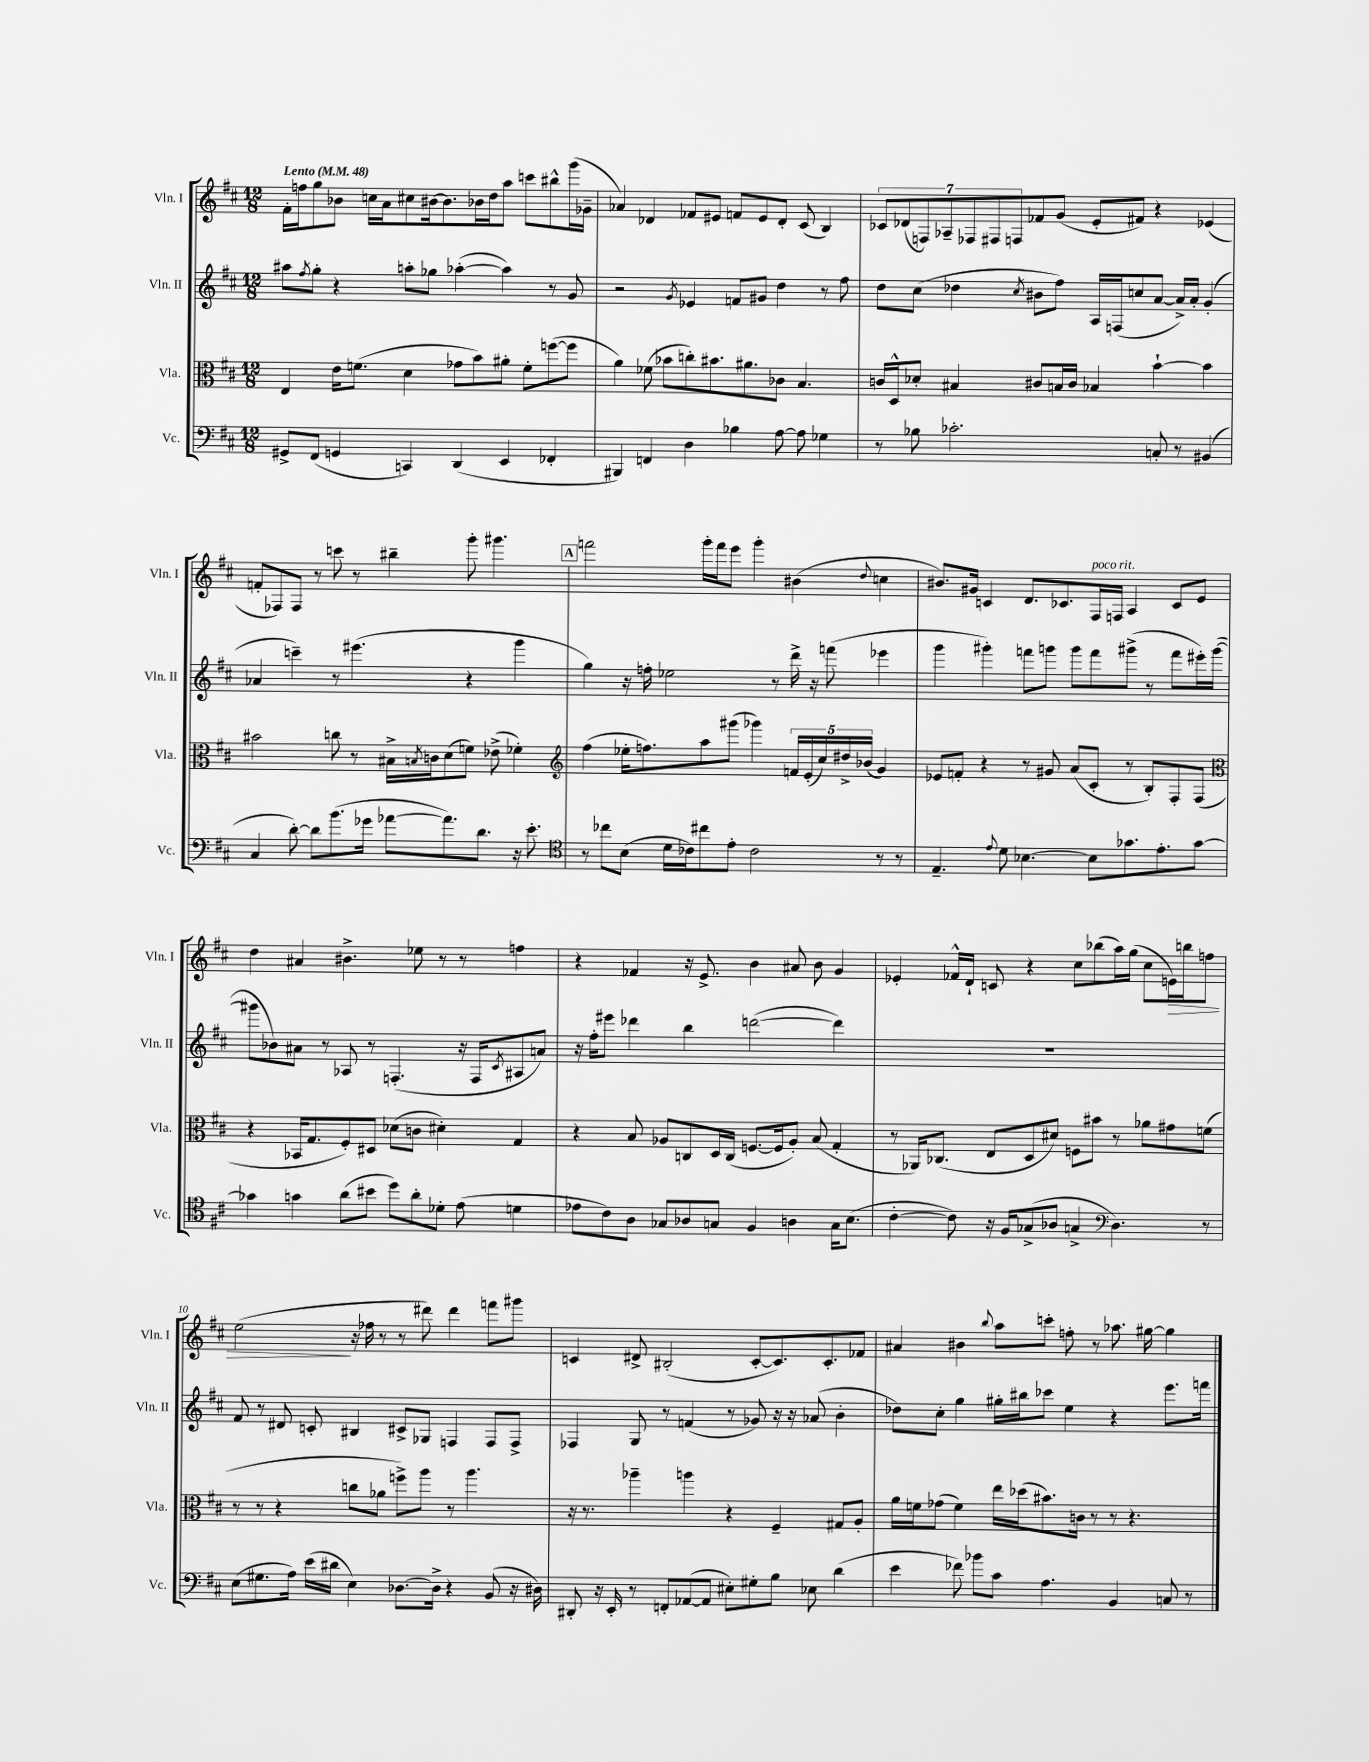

**kern	**kern	**kern	**kern
*staff4	*staff3	*staff2	*staff1
*clefF4	*clefC3	*clefG2	*clefG2
*k[f#c#]	*k[f#c#]	*k[f#c#]	*k[f#c#]
*M12/8	*M12/8	*M12/8	*M12/8
*MM48	*MM48	*MM48	*MM48
8GG#^/L	4E/	8aa#\L	16f#'\LL
.	.	.	16ff\J
.	.	8qff#/	.
(8FF#/J	.	8gg'\J	8gg\
4GG/	16e\LK	4r	8b-\J
.	(8.f\J	.	.
.	.	.	16cc\LL
.	.	.	16a\J
4CC/)	4d\	8aa'\L	8cc#\
.	.	8gg-\J	[16b#\k
.	.	.	8.b#\]
(4DD/	8g-\L	([4aa-'\	.
.	8b\)	.	16b-\L
.	.	.	16dd\J
4EE/	8a#'\J	4aa-\])	8aa\J
.	8f'\L	.	8ccc\L
4FF-'/	([8ff\	8r	8bb#^^\
.	8ff\]J	8g/	(16ggg\L
.	.	.	16g-~\JJ
=	=	=	=
4BBB#/)	4a\)	2r	4a-/)
4FF/	(8f-\	.	4d-/
.	8b-\L	.	.
.	.	8qg/	.
4D\	8cc'\)	4e-/	8f-/L
.	8.b#\	.	8e#/J
4B-\	.	8f/L	8f/L
.	8.a#\	.	.
.	.	8g#/J	8e#/
[8A\	8c-\J	4dd\	8d-'/J
8A\]	4.B/	.	(8c#/
4G-\	.	8r	4B/)
.	.	8ff#\	.
=	=	=	=
8r	16c/LL	8dd\L	14c-/L
.	16D^^/J	.	.
.	.	.	(14d-/
8B-\	8d-'/J	(8cc#\J	.
.	.	.	14F/)
.	.	.	14A-~/
2.c-'\	4B#/	4dd-\	.
.	.	.	14F-/
.	.	.	14F#/
.	.	.	14F/
.	.	8qcc#/	.
.	8c#/L	8b#\L	8f-/
.	16B/L	8ff#\J)	(8g/J
.	16c#/JJ	.	.
.	4B-/	16A/LL	8e'/L
.	.	(16F/J	.
.	.	8cc/	8f#/J)
8C'/	[4b`\	[8a/J	4r
8r	.	16a^/]LL)	.
.	.	16a'/JJ	.
(4BB#/	4b\]	(4g'/	(4e-/
=	=	=	=
4C#/	2b#\	4a-/	8f'/L
.	.	.	8F-/)
[8d'\)	.	4ccc~\)	8F-/J
8d\]L	.	.	8r
(8.b\	8cc\	8r	8ccc\
.	8r	(4.eee#\	8r
16g-\Jk	.	.	.
[8a-\L	16B#^\LL	.	4bb#~\
.	8qB/	.	.
.	16c\J	.	.
8.a-\])	(8d\	.	.
.	8f\J)	4r	8ggg'\
8.d\J	.	.	.
.	(8e-^\	.	4.ggg#\
16r	4f-'\)	4ggg\	.
8.e'\	.	.	.
=	=	=	=
*clefC4	*clefG2	*	*
8r	(4ff#\	4gg\)	2fff\
8cc-\L	.	.	.
(8B\J	16ee-'\LK	16r	.
.	8.ff\)	16ff'\	.
16d\LL	.	2ee-\	.
16c-\J)	.	.	.
8cc#\	8aa\	.	16ggg'\LL
.	.	.	16fff\J
8e'\J	(8ggg#\J	.	8eee\J
2c-\	4ggg-\)	.	4ggg'\
.	.	8r	.
.	20f/LL	16ddd^\	(4b#\
.	(20e'/	.	.
.	.	16r	.
.	20cc#/)	.	.
.	.	(8fff\	.
.	20dd#^/	.	.
.	(20b-/JJ	.	.
.	.	.	8qqdd/
8r	4g/)	4eee-\	4cc\
8r	.	.	.
=	=	=	=
4.E~/	8e-/L	4ggg\	8.b#/L)
.	8f'/J	.	.
.	.	.	16g#/Jk
.	4r	4ggg#'\)	4c/
8qqe/	.	.	.
8d\	.	.	.
[4.B-\	8r	8fff\L	8.d/L
.	8g#/	8ggg\J	.
.	.	.	8.c-/
.	(8a/L	8ggg\L	.
8B-\]L	8c#'/J	8fff\	16F#/L
.	.	.	16F/JJ
8.g-\	8r	(8ggg#^\J	4A/
.	8B'/L)	8r	.
8.e'\	.	.	.
.	8F#'/	8fff\L	8c-/L
[8g-\J	(8F#/J	16eee#'\L)	8e/J
.	.	([16ggg#\JJ	.
=	=	=	=
*	*clefC3	*	*
4g-\]	4r	8ggg#\]L	4dd\
.	.	8b-\)	.
4g\	16BB-/LK	8a#\J	4a#/
.	8.G/	.	.
.	.	8r	.
(8a\L	8F#'/)	8A-/	4.b#^\
8b#\J	8D#/J	8r	.
8dd\L)	(8d-\L	(4.F'/	.
8a'\	8c\J	.	8ee-\
8d-'\J	4d#'\)	.	8r
(8e\	.	16r	8r
.	.	16F/LK	.
.	.	8qc#/	.
4d\	4G/	8A#/	4ff\
.	.	8a/J)	.
=	=	=	=
8e-\L	4r	16r	4r
.	.	16ff#'\LK	.
8c#\)	.	8eee#\J	.
8A\J	8B/	4ddd-\	4f-/
8G-/L	8A-/L	.	.
8A-/	8C/	4bb\	16r
.	.	.	8.e^/
8G/J	16D/L	.	.
.	(16C/JJ	.	.
4F#/	[8.F/L	([2ddd\	4b\
.	16F/]k	.	.
4A\	8A-'/J)	.	8a#/
.	(8B/	.	8b\
16G\LK	4G'/	4ddd\])	4g/
(8.B\J	.	.	.
=	=	=	=
[4c#'\	8r	1.r	4e-'/
.	16AA-/LK)	.	.
.	(8.C-/J	.	.
8c#\])	.	.	16f-^^/LL
.	.	.	16d`/JJ
16r	8E/L	.	8c/
16F#/LK	.	.	.
(8G-^/	8D/	.	4r
8A-/J	8d#/J)	.	.
4G^/	8F\L	.	8cc#\L
.	8b#\J	.	(8bb-\
*clefF4	*	*	*
4.D\)	8r	.	16aa\L)
.	.	.	(16gg\JJ
.	8a-\L	.	8cc#\L
.	8g#\	.	16e\L)
.	.	.	16bb\J
8r	(8f\J	.	8ff\J
=	=	=	=
(8E\L	8r	8f#/	(2ee\
8.G#\	8r	8r	.
.	4r	8d#/	.
16A\Jk)	.	.	.
(16e\LL	.	8c'/	.
16d#\JJ	.	.	.
4E\)	8cc\L	4B#/	16r
.	.	.	16ff-\
.	8a-\J	.	8r
[8.D-\L	8ff^\L)	8c#^/L	8r
.	8aa\J	8G-/J	8ddd#\)
16D-^\]Jk	.	.	.
4r	8r	4F/	4ddd#\
.	4.aa\	.	.
(8BB/	.	8F/L	8fff\L
16r	.	8F^/J	8ggg#\J
16D#\)	.	.	.
=	=	=	=
8DD#'/	16r	4F-/	4c/
.	8.r	.	.
16r	.	.	.
16EE'/	.	.	.
8r	4aa-~\	8G/	8d#^/
8FF'/L	.	8r	(2B#'/
([8AA-/	4aa\	(4f/	.
8AA-/]J	.	.	.
8E#'\L)	4r	8r	.
8G#'\	.	8g-/)	[8c'/L
8B\J	4F#~/	16r	8.c/])
.	.	16r	.
8E-\	.	(8a-/	.
.	.	.	8.c'/
(4d\	8G#/L	4b'\	.
.	8A'/J	.	8f-/J
=	=	=	=
4e\	16a\LL	8dd-\L)	4a#/
.	16f\J	.	.
.	(8g-\J	8cc#'\J	.
8f-\)	4f\)	4gg\	4b#\
8b-\L	.	.	.
.	.	.	8qqbb/
8c#\J	16ee\LL	16gg#'\LL	8aa\L
.	(16dd-\J	16bb#\J	.
4.A\	8.b#\)	8ccc-\J	8ccc'\J
.	.	4ee\	8ff'\
.	16c\Jk	.	.
.	8r	.	8r
4BB/	8r	4r	8.aa-\
.	4.r	.	.
.	.	.	[16gg#\
8C/	.	8.eee\L	4gg#\]
8r	.	.	.
.	.	16fff\Jk	.
==	==	==	==
*-	*-	*-	*-
